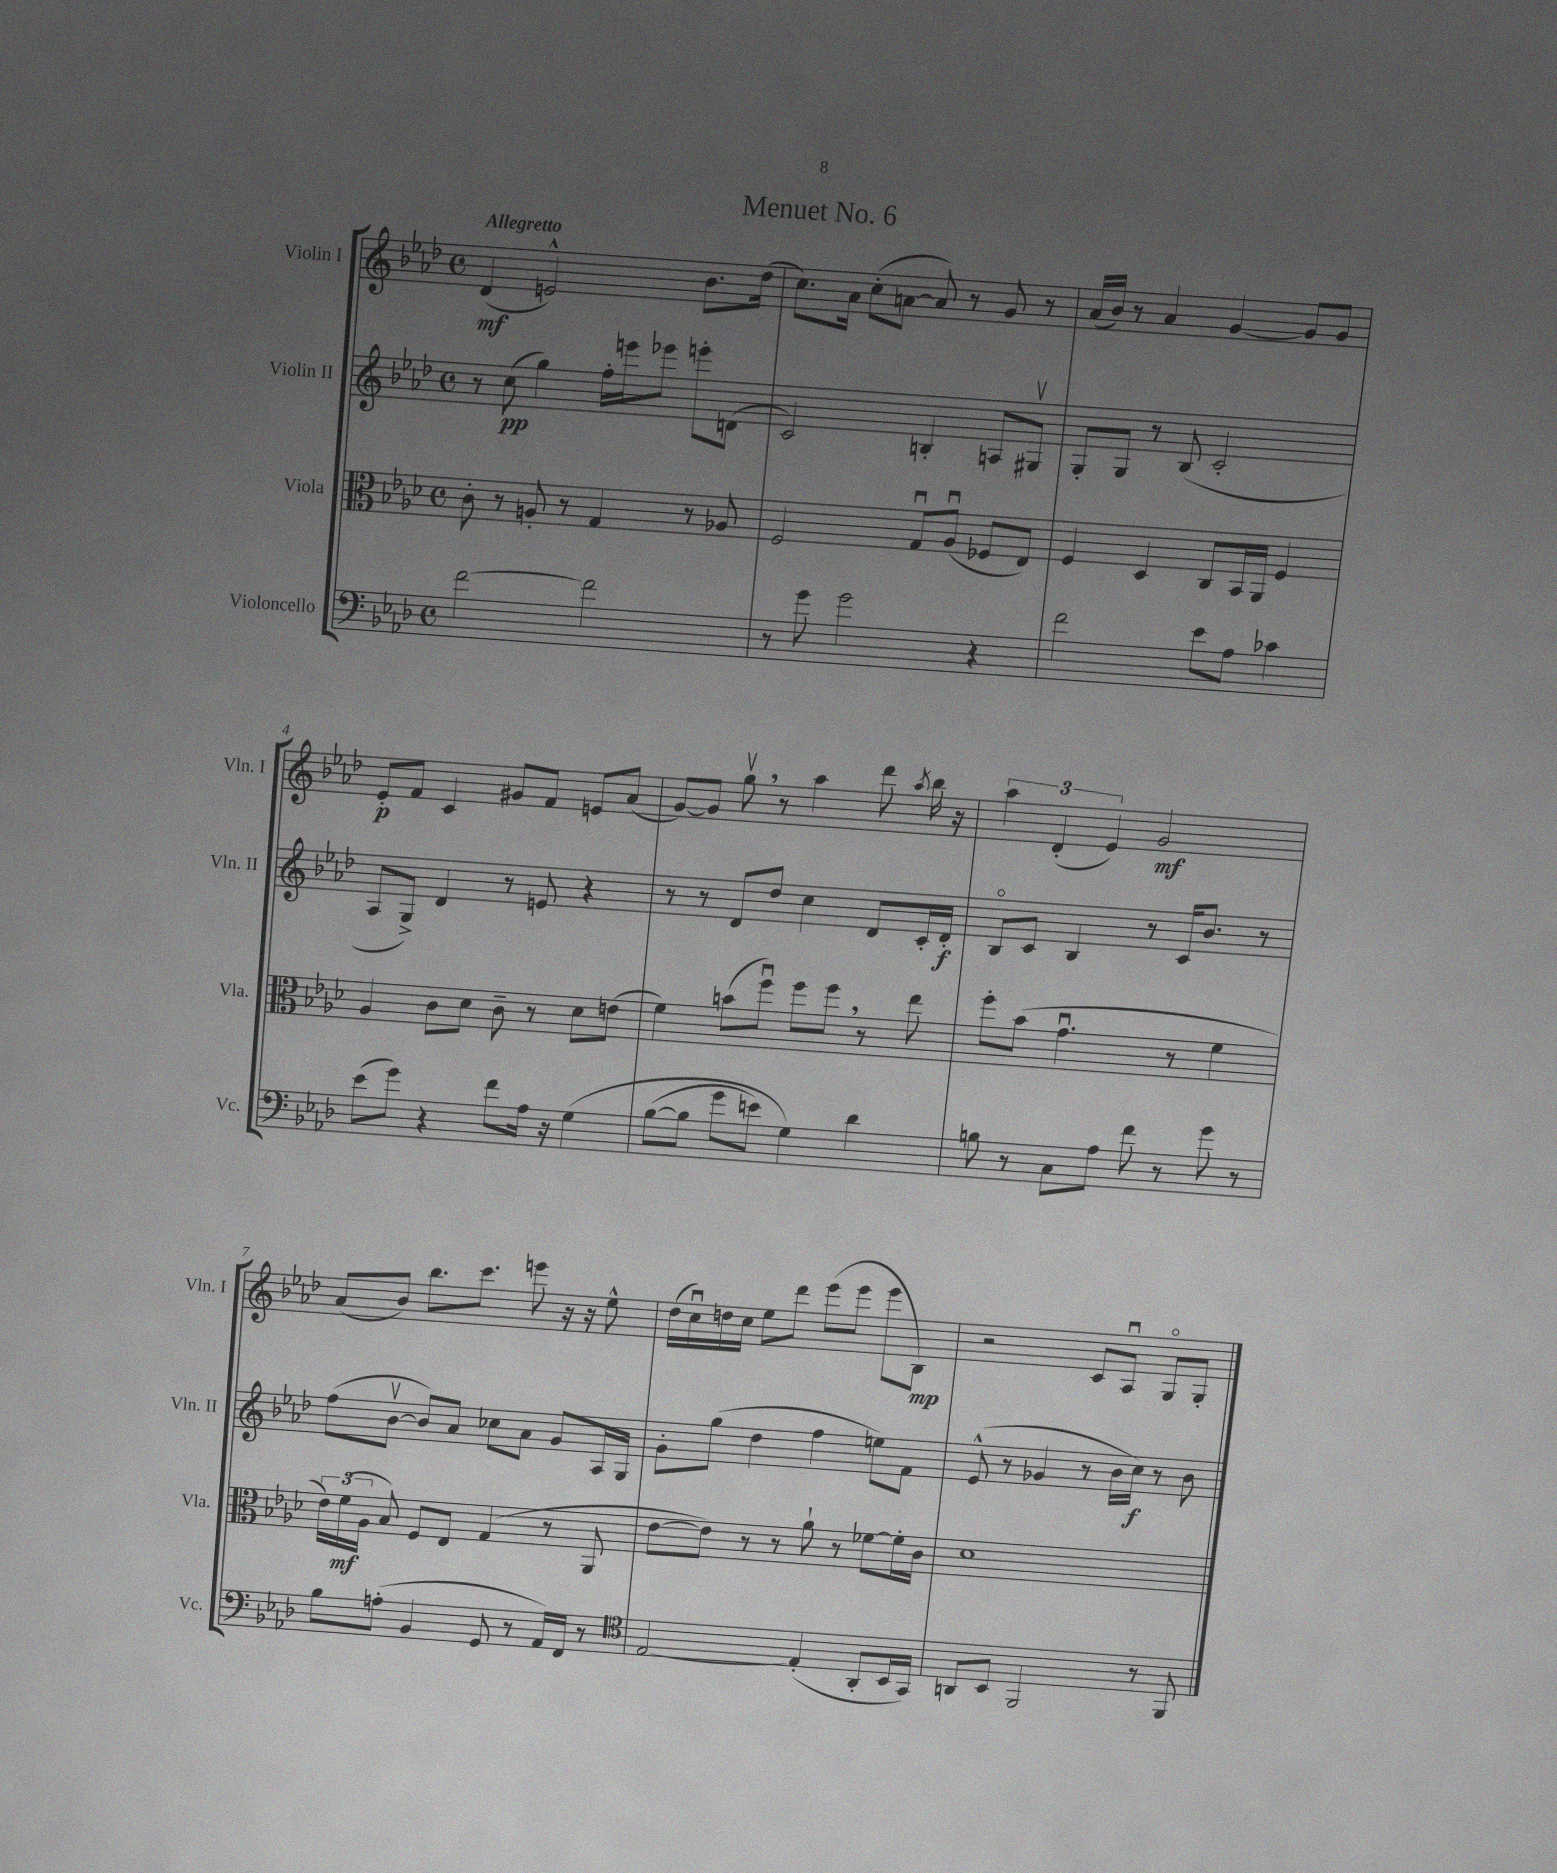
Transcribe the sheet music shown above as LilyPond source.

\header { title = "Menuet No. 6" }
<<
\new StaffGroup <<
\new Staff = "s0" \with { instrumentName = "Violin I" shortInstrumentName = "Vln. I" } {
    \clef treble \key aes \major \defaultTimeSignature \time 4/4 \tempo "Allegretto"
    \autoBeamOff des'4\mf( e'2-^) bes'8.[ des''16]( |
    c''8.[) aes'16] c''8[-.( a'8]~ a'8) r8 g'8 r8 |
    aes'16[( bes'16]) r8 aes'4 g'4~ g'8[ g'8] |
    ees'8[-.\p f'8] c'4 gis'8[ f'8] e'8[ aes'8]( |
    g'8[~) g'8] g''8\upbow \breathe r8 aes''4 des'''8 \acciaccatura { aes''8 } bes''16 r16 |
    \tuplet 3/2 { aes''4 des'4-.( ees'4) } g'2\mf |
    aes'8[( bes'8]) bes''8.[ c'''8.] e'''8 r16 r16 ees''8-^ |
    des''16[( c''16\downbow) d''16 c''16] ees''8[ des'''8] ees'''8[( ees'''8] ees'''8[ bes8]\mp) |
    r2 c'8[ aes8]\downbow g8[\flageolet g8]-. \bar "|." |
}
\new Staff = "s1" \with { instrumentName = "Violin II" shortInstrumentName = "Vln. II" } {
    \clef treble \key aes \major \defaultTimeSignature \time 4/4
    \autoBeamOff r8 c''8\pp( g''4) f''16[-. e'''16 ees'''8] e'''8[-. d'8]( |
    c'2) b4-. a8[ gis8]\upbow |
    g8[-. g8] r8 bes8( c'2-. |
    aes8[ g8]->) des'4 r8 e'8 r4 |
    r8 r8 des'8[ des''8] c''4 des'8[ c'16-. des'16]-.\f |
    bes8[\flageolet c'8] bes4 r8 c'16[ bes'8.] r8 |
    f''8[( bes'8]~\upbow bes'8[) aes'8] ces''8[ aes'8] g'8[ aes16 g16] |
    g'8[-. g''8]( des''4 f''4 e''8[) f'8] |
    ees'8-^( r8 ges'4 r8 bes'16[ c''16]\f) r8 bes'8 \bar "|." |
}
\new Staff = "s2" \with { instrumentName = "Viola" shortInstrumentName = "Vla." } {
    \clef alto \key aes \major \defaultTimeSignature \time 4/4
    \autoBeamOff c'8-. r8 a8-. r8 g4 r8 aes8 |
    f2 g8[\downbow aes8]\downbow( fes8[ ees8]) |
    f4 des4 c8[ bes,16 aes,16] f4 |
    aes4 c'8[ des'8] c'8-- r8 des'8[ e'8]( |
    f'4) b'8[( f''8]\downbow) f''8[ f''8] \breathe r8 ees''8 |
    f''8[-. bes'8]( g'4.\downbow r8 f'4 |
    \tuplet 3/2 { ees'16[) f'16\mf( aes16] } bes8) f8[ ees8] g4( r8 aes,8 |
    ees'8[~ ees'8]) r8 r8 aes'8-! r8 fes'8[~ fes'16-. c'16] |
    des'1 \bar "|." |
}
\new Staff = "s3" \with { instrumentName = "Violoncello" shortInstrumentName = "Vc." } {
    \clef bass \key aes \major \defaultTimeSignature \time 4/4
    \autoBeamOff f'2~ f'2 |
    r8 g'8 g'2 r4 |
    f'2 ees'8[ aes8] ces'4 |
    ees'8[( g'8]) r4 f'8[ aes16] r16 g4\( |
    bes8[~( bes8] g'8[ e'8]) g4\) des'4 |
    b8 r8 c8[ aes8] f'8 r8 g'8 r8 |
    bes8[ a8]-.( bes,4 g,8 r8 aes,16[) f,16] r8 |
    \clef tenor ees2~ ees4-.( aes,8[-. bes,16 g,16]) |
    a,8[ bes,8] f,2 r8 f,8 \bar "|." |
}
>>
>>
